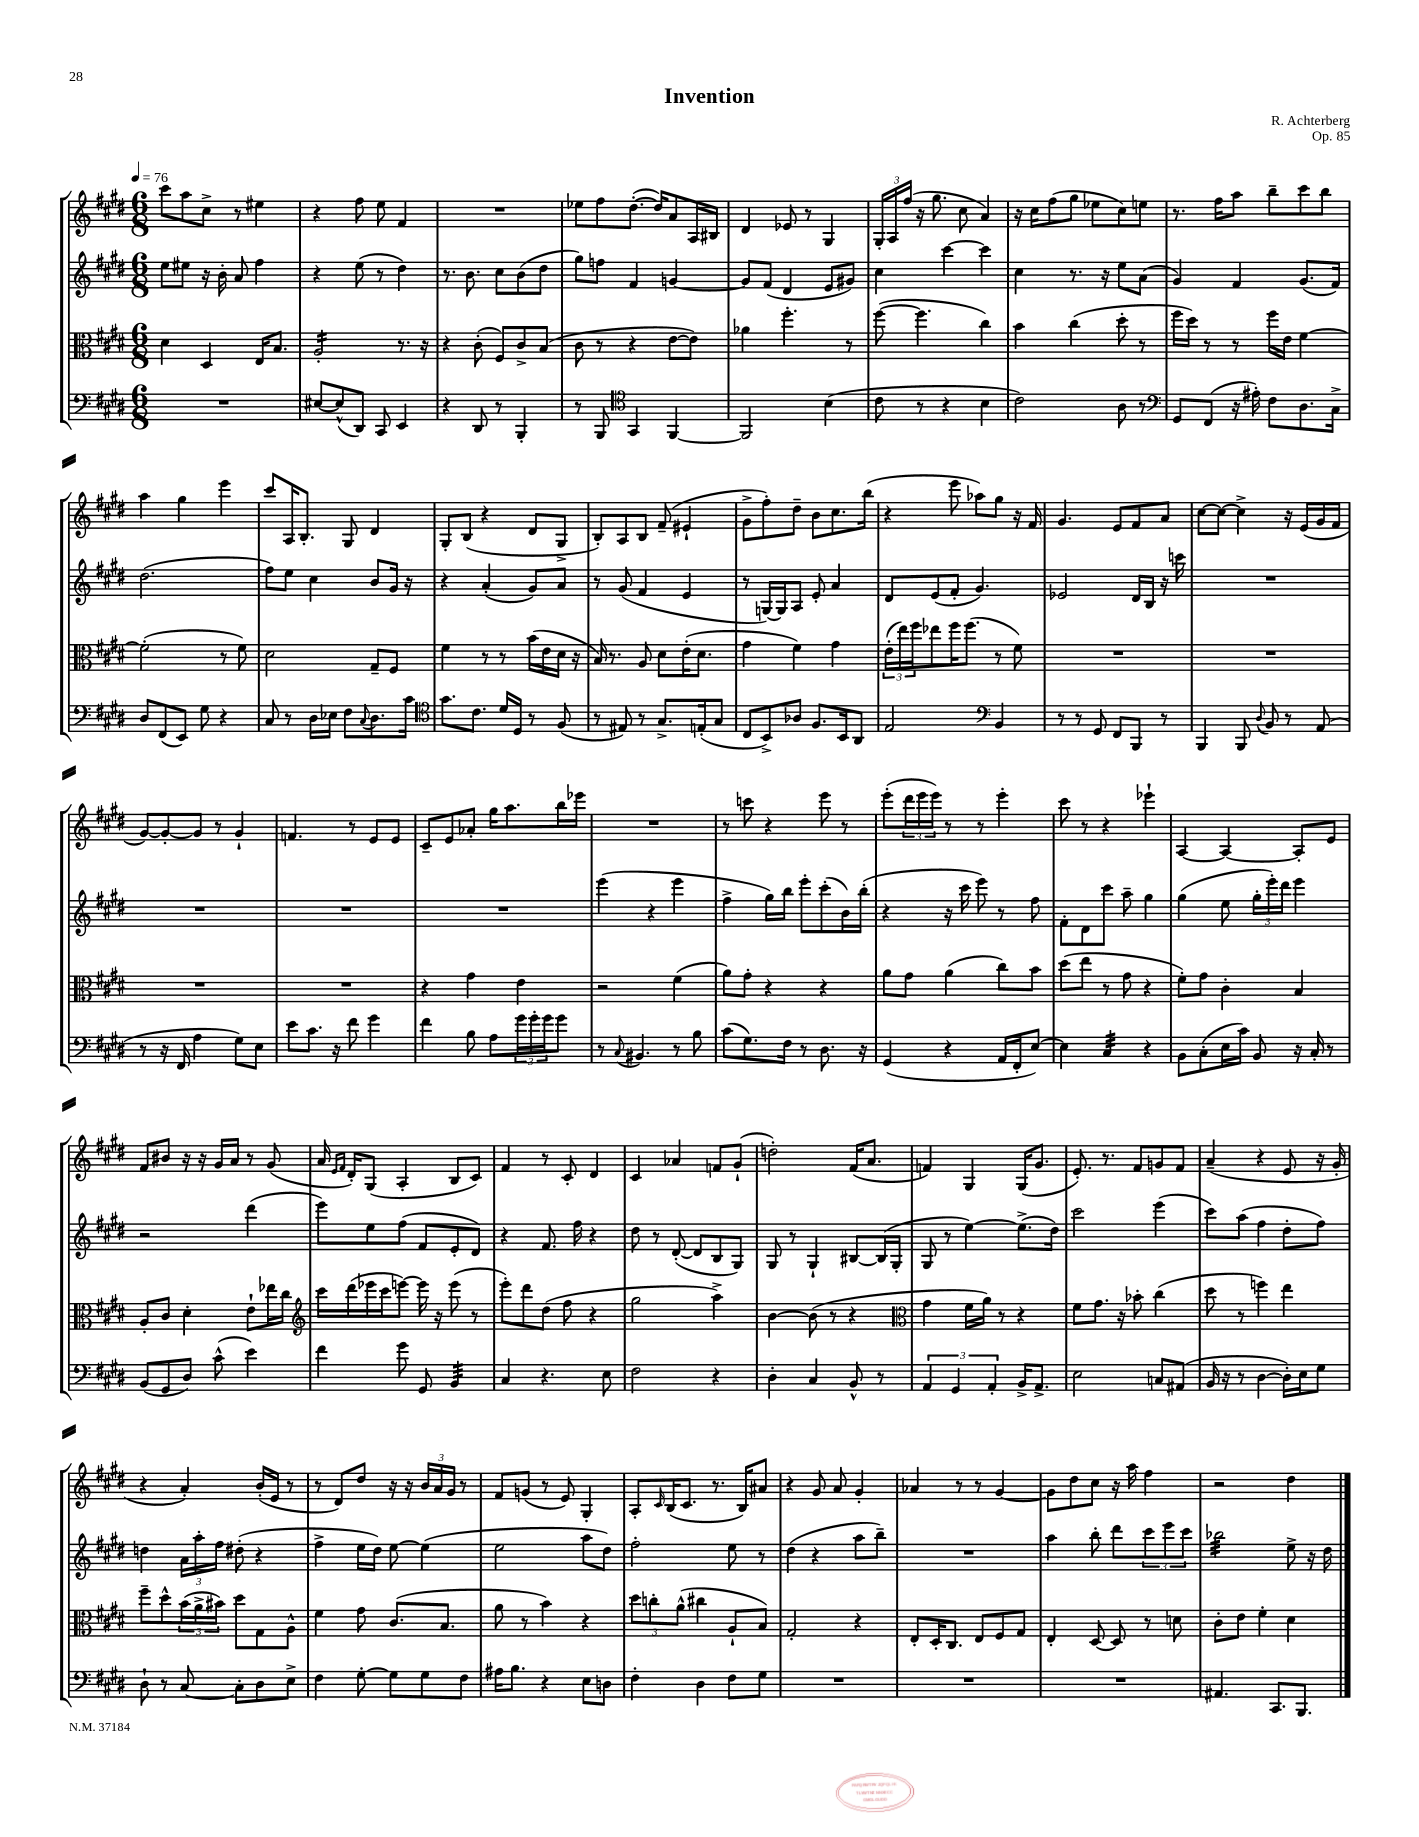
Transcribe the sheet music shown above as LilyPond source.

\header { title = "Invention" composer = "R. Achterberg" opus = "Op. 85" }
<<
\new StaffGroup <<
\new Staff = "s0" {
    \clef treble \key e \major \numericTimeSignature \time 6/8 \tempo 4 = 76
    cis'''8 a''8 cis''8-> r8 eis''4 |
    r4 fis''8 e''8 fis'4 |
    R2. |
    ees''8 fis''8 dis''8.~-.( dis''16) a'8 a16 bis16 |
    dis'4 ees'8 r8 gis4 |
    \tuplet 3/2 { gis16-. a16 fis''16( } r16 gis''8. cis''8 a'4) |
    r16 cis''16 fis''8( gis''8 ees''8 cis''8) e''8 |
    r8. fis''16 a''8 b''8-- cis'''8 b''8 |
    a''4 gis''4 e'''4 |
    cis'''8 a16 b8.-. gis8 dis'4 |
    gis8-. b8( r4 dis'8 gis8-> |
    b8-.) a8 b8 fis'8--( eis'4-! |
    gis'8-> fis''8-.) dis''8-- b'8 cis''8. b''16( |
    r4 e'''8 aes''8) gis''8 r16 fis'16 |
    gis'4. e'8 fis'8 a'8 |
    cis''8~ cis''8~ cis''4-> r16 e'16( gis'16 fis'16 |
    gis'8~) gis'8~-. gis'8 r8 gis'4-! |
    f'4. r8 e'8 e'8 |
    cis'8-- e'8 aes'8-. gis''16 a''8. b''16 ees'''16 |
    R2. |
    r8 c'''8 r4 e'''8 r8 |
    e'''8-.( \tuplet 3/2 { dis'''16 e'''16 e'''16) } r8 r8 e'''4-. |
    cis'''8 r8 r4 ees'''4-! |
    a4~ a4~ a8-. e'8 |
    fis'8 bis'8 r16 r16 gis'16 a'16 r8 gis'8( |
    a'16 \grace { e'16 fis'16 } dis'16-.) gis8( a4-. b8 cis'8) |
    fis'4 r8 cis'8-. dis'4 |
    cis'4 aes'4 f'8 gis'8-!( |
    d''2-.) fis'16( a'8. |
    f'4) gis4 gis16( gis'8. |
    e'8.-.) r8. fis'8 g'8 fis'8 |
    a'4--( r4 e'8 r16 gis'16-. |
    r4 a'4-.) b'16-.( e'16 r8 |
    r8 dis'8) dis''8 r16 r16 \tuplet 3/2 { b'16 a'16 gis'16 } r8 |
    fis'8 g'8( r8 e'8) gis4-. |
    a8-. \grace { cis'16 } b16( cis'8. r8. b16) ais'8 |
    r4 gis'8 a'8 gis'4-. |
    aes'4 r8 r8 gis'4~ |
    gis'8 dis''8 cis''8 r16 a''16 fis''4 |
    r2 dis''4 \bar "|." |
}
\new Staff = "s1" {
    \clef treble \key e \major \numericTimeSignature \time 6/8
    e''8 eis''8 r16 b'16-. a'8 fis''4 |
    r4 e''8( r8 dis''4) |
    r8. b'8. cis''8 b'8( dis''8 |
    gis''8) f''8 fis'4 g'4~ |
    g'8 fis'8( dis'4 e'8 gis'8) |
    cis''4 cis'''4~ cis'''4 |
    cis''4 r8. r16 e''8 a'8( |
    gis'4) fis'4 gis'8.( fis'16) |
    dis''2.( |
    fis''8) e''8 cis''4 b'8 gis'16 r16 |
    r4 a'4-.( gis'8) a'8 |
    r8 gis'8( fis'4 e'4 |
    r8 g16~) g16 a8 e'8-. a'4 |
    dis'8 e'8( fis'8-. gis'4.) |
    ees'2 dis'16 b16 r16 c'''16 |
    R2. |
    R2. |
    R2. |
    R2. |
    e'''4( r4 e'''4 |
    fis''4-> gis''16) b''16 e'''8-. cis'''8-.( b'16) b''16-.( |
    r4 r16 cis'''16 e'''8) r8 fis''8 |
    fis'8-. dis'8 cis'''8 a''8-- gis''4 |
    gis''4( e''8 \tuplet 3/2 { gis''16-. e'''16-.) dis'''16 } e'''4 |
    r2 dis'''4( |
    e'''8) e''8 fis''8( fis'8 e'8-. dis'8) |
    r4 fis'8. fis''16 r4 |
    dis''8 r8 dis'8~-.( dis'8 b8 gis8) |
    gis8 r8 gis4-! bis8~ bis16( gis16-. |
    gis8 r8 e''4~) e''8.->( dis''16) |
    cis'''2 e'''4( |
    cis'''8) a''8( fis''4 dis''8-. fis''8) |
    d''4 \tuplet 3/2 { a'16 a''16-. fis''16 } dis''8-.( r4 |
    fis''4-> e''16 dis''16) e''8~ e''4( |
    e''2 a''8 dis''8) |
    fis''2-. e''8 r8 |
    dis''4( r4 a''8 b''8--) |
    R2. |
    a''4 b''8-. dis'''8 \tuplet 3/2 { cis'''8 e'''8 cis'''8 } |
    bes''2:32 e''8-> r16 dis''16 \bar "|." |
}
\new Staff = "s2" {
    \clef alto \key e \major \numericTimeSignature \time 6/8
    dis'4 dis4 e16 b8. |
    a2:16-. r8. r16 |
    r4 cis'8-.( fis8) cis'8-> b8( |
    cis'8 r8 r4 e'8~ e'8) |
    aes'4 fis''4.-. r8 |
    fis''8~( fis''4. cis''4) |
    b'4 cis''4( dis''8-. r8 |
    fis''16 dis''16) r8 r8 fis''16 e'16 fis'4~ |
    fis'2-.( r8 fis'8) |
    dis'2 gis8-- fis8 |
    fis'4 r8 r8 b'16( e'16 dis'16 r16 |
    b16) r8. a8 dis'8 e'16-.( dis'8. |
    gis'4 fis'4) gis'4 |
    \tuplet 3/2 { e'16-.( e''16) fis''16 } ees''8 fis''16 fis''8.( r8 fis'8) |
    R2. |
    R2. |
    R2. |
    R2. |
    r4 gis'4 e'4 |
    r2 fis'4( |
    a'8) gis'8-. r4 r4 |
    a'8 gis'8 a'4( cis''8) b'8 |
    dis''8( e''8 r8 gis'8 r4 |
    fis'8-.) gis'8 cis'4-. b4 |
    a8-. cis'8 dis'4-. e'8-! ees''16 cis''16 |
    \clef treble cis'''16 dis'''16( ees'''16 cis'''16 e'''8~) e'''16 r16 e'''8( r8 |
    e'''8-.) dis'''8 dis''8( fis''8 r4 |
    gis''2 a''4->) |
    b'4~ b'8( r8 r4 |
    \clef alto gis'4 fis'16 a'16) r8 r4 |
    fis'8 gis'8. r16 bes'8-. cis''4( |
    dis''8 r8 f''4) e''4 |
    fis''8-- dis''8-^ \tuplet 3/2 { b'16( a'16-> bis'16) } dis''8 gis8 a8-^ |
    fis'4 gis'8 cis'8.( b8. |
    a'8 r8 b'4) r4 |
    \tuplet 3/2 { dis''8 c''8-. a'8-^( } cis''4 a8-! b8) |
    gis2-. r4 |
    e8-. dis16-. cis8. e8 fis8 gis8 |
    e4-. dis8~ dis8 r8 d'8 |
    cis'8-. e'8 fis'4-. dis'4 \bar "|." |
}
\new Staff = "s3" {
    \clef bass \key e \major \numericTimeSignature \time 6/8
    R2. |
    eis8~ eis8-^( dis,8) cis,8 e,4 |
    r4 dis,8 r8 b,,4-. |
    r8 b,,8 \clef tenor gis,4 fis,4~ |
    fis,2 b4( |
    cis'8 r8 r4 b4 |
    cis'2) a8 r8 |
    \clef bass gis,8 fis,8( r16 ais16-.) fis8 dis8. cis16-> |
    dis8 fis,8( e,8) gis8 r4 |
    cis8 r8 dis16 ees16 fis8 \appoggiatura { cis8 } dis8. cis'16 |
    \clef tenor gis'8. cis'8. dis'16 dis16 r8 fis8( |
    r8 eis8) r8 gis8.-> e16-.( gis8 |
    cis8 b,8->) aes8 fis8. b,16 a,8 |
    e2 \clef bass b,4 |
    r8 r8 gis,8 fis,8 b,,8 r8 |
    b,,4 b,,8 \appoggiatura { dis8 } b,8 r8 a,8( |
    r8 r16 fis,16 a4 gis8) e8 |
    e'8 cis'8. r16 fis'8 gis'4 |
    fis'4 b8 a8 \tuplet 3/2 { gis'16 gis'16-. gis'16 } gis'8 |
    r8 \appoggiatura { cis8 } bis,4. r8 b8 |
    cis'8( gis8.) fis16 r8 dis8. r16 |
    gis,4( r4 a,16 fis,16-. e8~) |
    e4 cis4:32 r4 |
    b,8 cis8-.( e16 cis'16) b,8 r16 cis16-. r8 |
    b,8( gis,8 dis8) cis'8-^( e'4) |
    fis'4 gis'8 gis,8 b,4:32 |
    cis4 r4. e8 |
    fis2 r4 |
    dis4-. cis4 b,8-^ r8 |
    \tuplet 3/2 { a,4 gis,4 a,4-. } b,16-> a,8.-> |
    e2 c8 ais,8( |
    b,16 r16 r8 dis4~ dis16-.) e16 gis8 |
    dis8-! r8 cis8~ cis8-. dis8 e8-> |
    fis4 gis8~-. gis8 gis8 fis8 |
    ais16 b8. r4 e8 d8 |
    fis4-. dis4 fis8 gis8 |
    R2. |
    R2. |
    R2. |
    ais,4. cis,8. b,,8. \bar "|." |
}
>>
>>
\layout { \context { \Score \remove "Bar_number_engraver" } }
